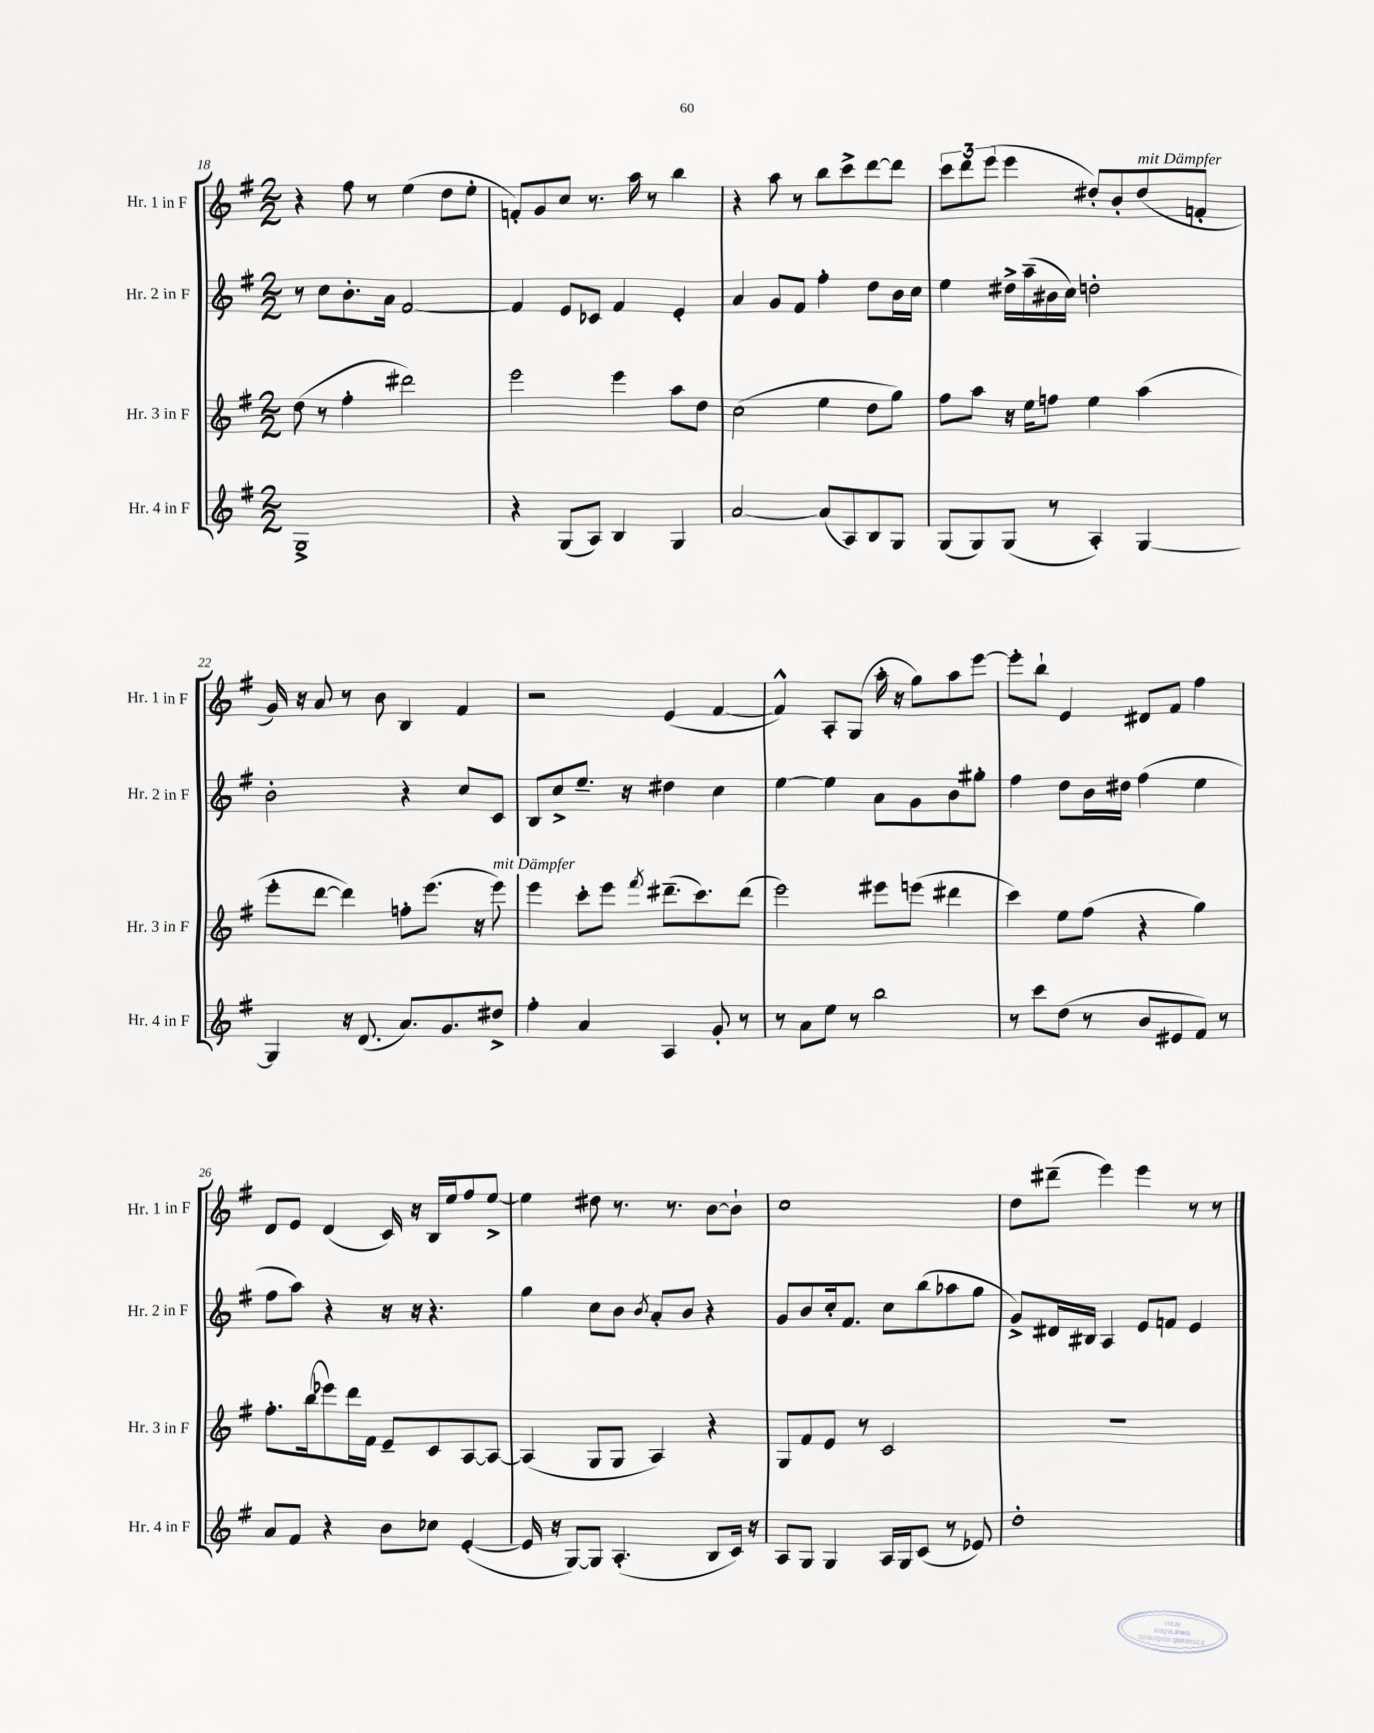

**kern	**kern	**kern	**kern
*staff4	*staff3	*staff2	*staff1
*clefG2	*clefG2	*clefG2	*clefG2
*k[f#]	*k[f#]	*k[f#]	*k[f#]
*M2/2	*M2/2	*M2/2	*M2/2
1G^	(8dd\	8r	4r
.	8r	8cc\L	.
.	4ff#'\	8.b'\	8ff#\
.	.	.	8r
.	.	16a\Jk	.
.	2ddd#\)	[2f#/	(4ee\
.	.	.	8dd\L
.	.	.	8ee'\J
=	=	=	=
4r	2eee\	4f#/]	8f'/L)
.	.	.	8g/
(8G/L	.	8e/L	8cc/J
8A/J)	.	8c-/J	8.r
4B/	4eee\	4f#/	.
.	.	.	16aa\
.	.	.	8r
4G/	8aa\L	4e'/	4bb\
.	8dd\J	.	.
=	=	=	=
[2a/	(2cc\	4a/	4r
.	.	8g/L	8aa\
.	.	8f#/J	8r
(8a/]L	4ee\	4ff#'\	8bb\L
8A/)	.	.	8ccc^\
8B/	8dd\L	8dd\L	[8ddd\
8G/J	8gg\J)	16b\L	8ddd\]J
.	.	16cc\JJ	.
=	=	=	=
(8G/L	8ff#\L	4ee\	12ccc\L
.	.	.	12ddd\
8G/)	8aa\J	.	.
.	.	.	(12eee\J
(8G/J	16r	16dd#^\LL	4eee\
.	16ee\LK	(16aa~\	.
8r	8ff\J	16b#\	.
.	.	16cc\JJ)	.
4A'/)	4ee\	2dd'\	8dd#'/L)
.	.	.	8b'/
[4G/	(4aa\	.	(8dd#/
.	.	.	8f'/J
=	=	=	=
4G/]	8eee'\L	2b'\	16g/)
.	.	.	16r
.	[8ddd\J	.	8a/
16r	4ddd\])	.	8r
(8.d/	.	.	.
.	.	.	8b\
8.a/L)	8ff'\L	4r	4B/
.	(8.eee\J	.	.
8.g/	.	.	.
.	.	8cc/L	4f#/
.	16r	.	.
8dd#^/J	8eee\)	8c/J	.
=	=	=	=
4ff#'\	4eee\	8B/L	2r
.	.	8cc^/	.
4a/	8ccc'\L	8.ee~/J	.
.	8eee\J	.	.
.	.	16r	.
.	8qfff#/	.	.
4A/	(8.ddd#~\L	4dd#\	(4e/
.	8.ccc\)	.	.
8g'/	.	4cc\	[4f#/
8r	(8ddd#\J	.	.
=	=	=	=
8r	2eee\)	[4ee\	4f#^^/])
8a\L	.	.	.
8ee\J	.	4ee\]	8A'/L
8r	.	.	(8G/J
2bb\	8eee#\L	8a\L	16aa'\
.	.	.	16r
.	(8eee\J	8g\	8gg\L)
.	4ddd#\	8b\	8aa\
.	.	8gg#'\J	[8eee\J
=	=	=	=
8r	4ccc\)	4ff#\	8eee'\]L
8ccc\L	.	.	8bb`\J
(8dd\J	8ee\L	8dd\L	4e/
8r	(8ff#\J	16b\L	.
.	.	16dd#\JJ	.
8b/L	4r	(4ff#\	8d#/L
8e#/	.	.	8f#/J
8f#/J)	4gg\)	4ee\	4ff#\
8r	.	.	.
=	=	=	=
8a/L	8.ff#'\L	8ff#\L	8d/L
8f#/J	.	8aa\J)	8e/J
.	(16bb\k	.	.
4r	8eee-\)	4r	(4d/
.	16ddd\L	.	.
.	16f#\JJ	.	.
8b\L	8e~/L	16r	16c/)
.	.	16r	16r
8cc-\J	8c/	4.r	16B/LL
.	.	.	16ee/J
([4e'/	[8A/	.	8ff#/
.	8A/_J	.	[8ee^/J
=	=	=	=
16e/]	(4A/]	4gg\	4ee\]
16r	.	.	.
[8G/L)	.	.	.
8G/]J	8G/L	8cc\L	8dd#\
(4.A'/	8G/J	8b\J	8.r
.	.	8qb/	.
.	4A/)	8a'/L	.
.	.	.	8.r
.	.	8b/J	.
8B/L	4r	4r	[8b\L
16c/Jk)	.	.	8b`\]J
16r	.	.	.
=	=	=	=
8A/L	8G/L	8g/L	1cc
8G/J	8f#/	8b/	.
4G/	8e/J	16cc'/k	.
.	.	8.f#/J	.
.	8r	.	.
16A/LL	2c/	8cc\L	.
16G/J	.	.	.
(8c/J	.	(8bb\	.
8r	.	8aa-\	.
8e-/)	.	8gg\J	.
=	=	=	=
1dd'	1r	8g^/L)	8dd\L
.	.	16d#/L	(8ddd#~\J
.	.	16B#/JJ	.
.	.	4A/	4eee\)
.	.	8e/L	4eee\
.	.	8f/J	.
.	.	4e/	8r
.	.	.	8r
==	==	==	==
*-	*-	*-	*-
